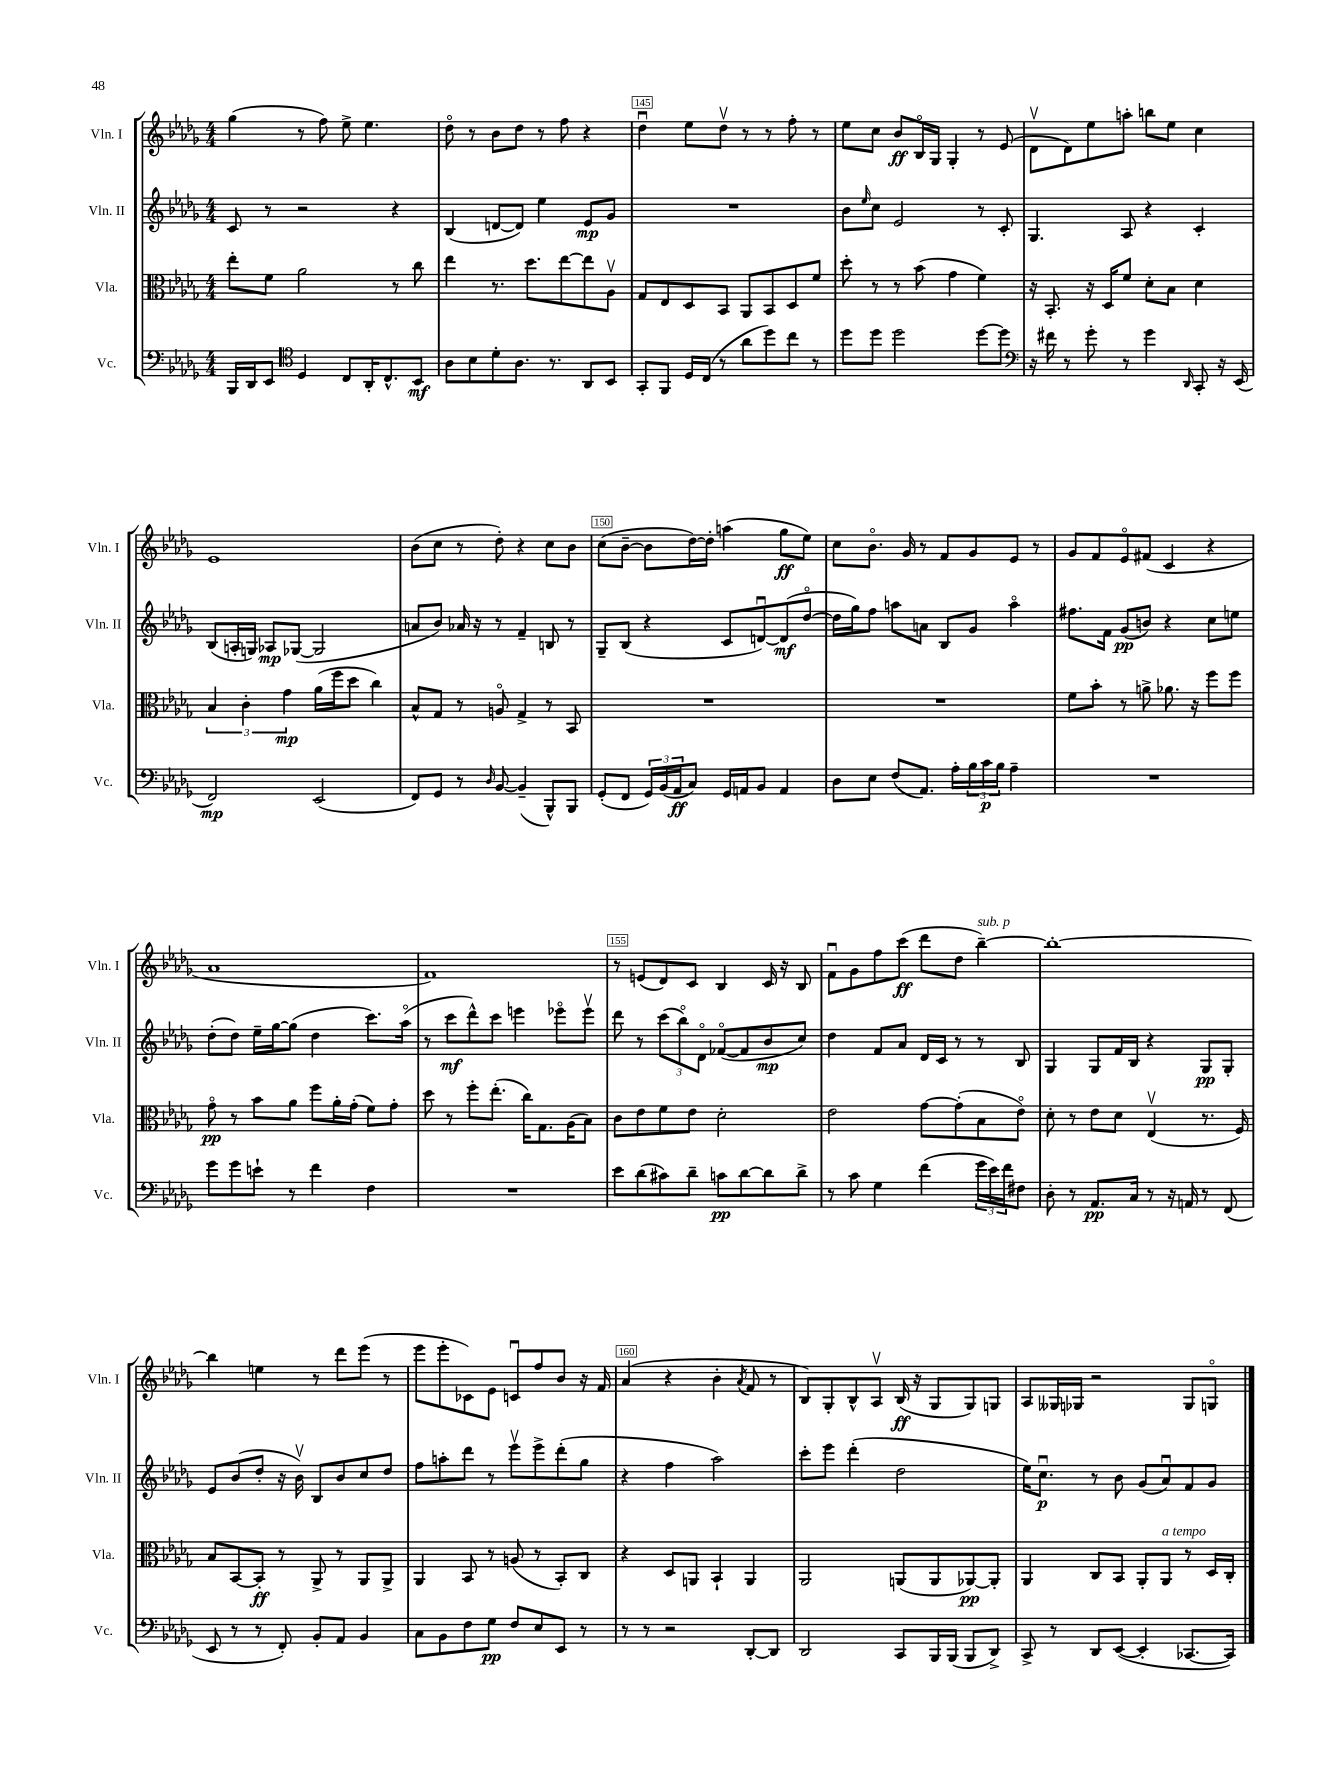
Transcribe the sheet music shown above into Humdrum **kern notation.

**kern	**dynam	**kern	**dynam	**kern	**dynam	**kern	**dynam
*part4	*part4	*part3	*part3	*part2	*part2	*part1	*part1
*staff4	*staff4	*staff3	*staff3	*staff2	*staff2	*staff1	*staff1
*I"Vc.	*	*I"Vla.	*	*I"Vln. II	*	*I"Vln. I	*
*I'Vc.	*	*I'Vla.	*	*I'Vln. II	*	*I'Vln. I	*
*clefF4	*	*clefC3	*	*clefG2	*	*clefG2	*
*k[b-e-a-d-g-]	*	*k[b-e-a-d-g-]	*	*k[b-e-a-d-g-]	*	*k[b-e-a-d-g-]	*
*M4/4	*	*M4/4	*	*M4/4	*	*M4/4	*
=143	=143	=143	=143	=143	=143	=143	=143
16BBB-/LL	.	8ee-'\L	.	8c/	.	(4gg-\	.
16DD-/J	.	.	.	.	.	.	.
8EE-/J	.	8f\J	.	8r	.	.	.
*clefC4	*	*	*	*	*	*	*
4D-/	.	2a-\	.	2r	.	8r	.
.	.	.	.	.	.	8ff\)	.
8C/L	.	.	.	.	.	8ee-^\	.
16AA-'/K	.	.	.	.	.	4.ee-\	.
8.C^^/	.	.	.	.	.	.	.
.	.	8r	.	4r	.	.	.
8BB-/J	mf	8cc\	.	.	.	.	.
=144	=144	=144	=144	=144	=144	=144	=144
8A-\L	.	4ee-\	.	(4B-/	.	8dd-\	.
8B-\	.	.	.	.	.	8r	.
8d-'\	.	8.r	.	[8dn/L	.	8b-\L	.
8.A-\J	.	.	.	8d/J])	.	8dd-\J	.
.	.	8.dd-\L	.	.	.	.	.
.	.	.	.	4ee-\	.	8r	.
8.r	.	.	.	.	.	.	.
.	.	[8ee-\	.	.	.	8ff\	.
8AA-/L	.	8ee-\]	.	8e-/L	mp	4r	.
8BB-/J	.	8A-v\J	.	8g-/J	.	.	.
=145	=145	=145	=145	=145	=145	=145	=145
8GG-'/L	.	8G-/L	.	1r	.	4dd-u\	.
8FF/J	.	8E-/	.	.	.	.	.
16D-/LL	.	8D-/	.	.	.	8ee-\L	.
(16C/JJ	.	.	.	.	.	.	.
8r	.	8BB-/J	.	.	.	8dd-v\J	.
8a-\L	.	8AA-/L	.	.	.	8r	.
8dd-\)	.	8BB-/	.	.	.	8r	.
8cc\J	.	8D-/	.	.	.	8ff'\	.
8r	.	8f/J	.	.	.	8r	.
=146	=146	=146	=146	=146	=146	=146	=146
8dd-\L	.	8dd-'\	.	8b-\L	.	8ee-\L	.
.	.	.	.	16qqee-/	.	.	.
8dd-\J	.	8r	.	8cc\J	.	8cc\J	.
2dd-\	.	8r	.	2e-/	.	8b-/L	ff
.	.	(8b-\	.	.	.	16B-/L	.
.	.	.	.	.	.	16G-/JJ	.
.	.	4g-\	.	.	.	4G-'/	.
[8dd-\L	.	4f\)	.	8r	.	8r	.
8dd-\J]	.	.	.	8c'/	.	(8e-/	.
=147	=147	=147	=147	=147	=147	=147	=147
*clefF4	*	*	*	*	*	*	*
16r	.	16r	.	4.G-/	.	8d-v\L	.
16f#X\	.	8.BB-'/	.	.	.	.	.
8r	.	.	.	.	.	8d-\)	.
8g-'\	.	16r	.	.	.	8ee-\	.
.	.	16D-/KL	.	.	.	.	.
8r	.	8f/J	.	8A-/	.	8aan'\J	.
4g-\	.	8d-'\L	.	4r	.	8bbn\L	.
.	.	8B-\J	.	.	.	8ee-\J	.
16qqDD-/	.	.	.	.	.	.	.
8CC'/	.	4d-\	.	4c'/	.	4cc\	.
16r	.	.	.	.	.	.	.
(16EE-/	.	.	.	.	.	.	.
!!LO:LB:g=z
=148	=148	=148	=148	=148	=148	=148	=148
2FF/)	mp	6B-/	.	(8B-/L	.	1e-	.
.	.	.	.	16An'/L	.	.	.
.	.	6c'\	.	.	.	.	.
.	.	.	.	16Gn/JJ)	.	.	.
.	.	.	.	8A-X/L	mp	.	.
.	.	6g-\	mp	.	.	.	.
.	.	.	.	([8G-X/J	.	.	.
(2EE-/	.	(16a-\LL	.	2G-/]	.	.	.
.	.	16ff\J	.	.	.	.	.
.	.	8dd-\J	.	.	.	.	.
.	.	4cc\)	.	.	.	.	.
=149	=149	=149	=149	=149	=149	=149	=149
8FF/L)	.	8B-^^/L	.	8an/L	.	(8b-\L	.
8GG-/J	.	8G-/J	.	8b-/J)	.	8cc\J	.
8r	.	8r	.	16a-X/	.	8r	.
.	.	.	.	16r	.	.	.
16qqD-/	.	.	.	.	.	.	.
[8BB-/	.	8An/	.	8r	.	8dd-'\)	.
(4BB-~/]	.	4G-^/	.	4f~/	.	4r	.
8BBB-^^/L)	.	8r	.	8Bn/	.	8cc\L	.
8BBB-/J	.	8BB-/	.	8r	.	8b-\J	.
=150	=150	=150	=150	=150	=150	=150	=150
(8GG-'/L	.	1r	.	8G-~/L	.	(8cc\L	.
8FF/J	.	.	.	(8B-/J	.	[8b-~\J	.
24GG-/LL)	.	.	.	4r	.	8b-\L]	.
(24BB-/	.	.	.	.	.	.	.
24AA-/J	ff	.	.	.	.	.	.
8C/J)	.	.	.	.	.	[16dd-\L)	.
.	.	.	.	.	.	16dd-'\JJ]	.
16GG-/LL	.	.	.	8c/L	.	(4aan\	.
16AAn/J	.	.	.	.	.	.	.
8BB-/J	.	.	.	[8dnu/)	.	.	.
4AA/	.	.	.	(8d/]	mf	8gg-\L	ff
.	.	.	.	[8dd-/J	.	8ee-\J)	.
=151	=151	=151	=151	=151	=151	=151	=151
8D-\L	.	1r	.	16dd-\LL]	.	8cc\L	.
.	.	.	.	16gg-\J)	.	.	.
8E-\J	.	.	.	8ff\J	.	8.b-\J	.
(8F/L	.	.	.	8aan\L	.	.	.
.	.	.	.	.	.	16g-/	.
8.AA-/J)	.	.	.	8an\J	.	8r	.
.	.	.	.	8B-/L	.	8f/L	.
16A-'\LL	.	.	.	.	.	.	.
24B-\	.	.	.	8g-/J	.	8g-/	.
24c\	p	.	.	.	.	.	.
24B-\JJ	.	.	.	.	.	.	.
4A-~\	.	.	.	4aa\	.	8e-/J	.
.	.	.	.	.	.	8r	.
=152	=152	=152	=152	=152	=152	=152	=152
1r	.	8f\L	.	8.ff#X\L	.	8g-/L	.
.	.	8b-'\J	.	.	.	8f/	.
.	.	.	.	16f\Jk	.	.	.
.	.	8r	.	(8g-/L	pp	8e-/	.
.	.	8an^\	.	8bn/J)	.	(8f#X/J	.
.	.	8.a-X\	.	4r	.	4c/	.
.	.	16r	.	.	.	.	.
.	.	8ff\L	.	8cc\L	.	4r	.
.	.	8ff\J	.	8een\J	.	.	.
!!LO:LB:g=z
=153	=153	=153	=153	=153	=153	=153	=153
8g-\L	.	8g-\	pp	(8dd-'\L	.	1a-	.
8g-\	.	8r	.	8dd-\J)	.	.	.
8en`\J	.	8b-\L	.	16ee-~\LL	.	.	.
.	.	.	.	[16gg-\J	.	.	.
8r	.	8a-\J	.	(8gg-\J]	.	.	.
4f\	.	8ff\L	.	4dd-\	.	.	.
.	.	16a-'\L	.	.	.	.	.
.	.	(16g-'\JJ	.	.	.	.	.
4F\	.	8f\L)	.	8.ccc\L)	.	.	.
.	.	8g-'\J	.	.	.	.	.
.	.	.	.	(16aa-\Jk	.	.	.
=154	=154	=154	=154	=154	=154	=154	=154
1r	.	8dd-\	.	8r	.	1f)	.
.	.	8r	.	8ccc\L	mf	.	.
.	.	8ff'\L	.	8ddd-^^\)	.	.	.
.	.	(8.ee-'\J	.	8ccc\J	.	.	.
.	.	.	.	4eeen\	.	.	.
.	.	16cc\KL)	.	.	.	.	.
.	.	8.G-\	.	.	.	.	.
.	.	.	.	8eee-X\L	.	.	.
.	.	(16A-\K	.	.	.	.	.
.	.	8B-\J)	.	8eee-v\J	.	.	.
=155	=155	=155	=155	=155	=155	=155	=155
8e-\L	.	8c\L	.	8ddd-\	.	8r	.
(8d-\	.	8e-\	.	8r	.	(8en/L	.
8c#X\)	.	8f\	.	(12ccc\L	.	8d-/)	.
.	.	.	.	12bb-\)	.	.	.
8d-~\J	.	8e-\J	.	.	.	8c/J	.
.	.	.	.	12d-\J	.	.	.
8cn\L	pp	2d-'\	.	([8f-X/L	.	4B-/	.
[8d-\	.	.	.	8f-/]	.	.	.
8d-\]	.	.	.	8b-/	mp	16c/	.
.	.	.	.	.	.	16r	.
8d-^\J	.	.	.	8cc/J)	.	8B-/	.
=156	=156	=156	=156	=156	=156	=156	=156
8r	.	2e-\	.	4dd-\	.	8fu\L	.
8c\	.	.	.	.	.	8g-\	.
4G-\	.	.	.	8f/L	.	8ff\	.
.	.	.	.	8a-/J	.	(8ccc\J	ff
(4f\	.	[8g-\L	.	16d-/LL	.	8ddd-\L	.
.	.	.	.	16c/JJ	.	.	.
.	.	(8g-'\]	.	8r	.	8dd-\J	.
!	!	!	!	!	!	!LO:TX:a:i:t=sub. p	!
24g-\LL	.	8B-\	.	8r	.	[4bb-~\)	.
24e-\)	.	.	.	.	.	.	.
24f\J	.	.	.	.	.	.	.
8F#X\J	.	8e-\J)	.	8B-/	.	.	.
=157	=157	=157	=157	=157	=157	=157	=157
8D-'\	.	8d-'\	.	4G-/	.	1bb-'_	.
8r	.	8r	.	.	.	.	.
8.AA-/L	pp	8e-\L	.	8G-/L	.	.	.
.	.	8d-\J	.	16f/L	.	.	.
16C/Jk	.	.	.	16B-/JJ	.	.	.
8r	.	(4E-v/	.	4r	.	.	.
16r	.	.	.	.	.	.	.
16AAn/	.	.	.	.	.	.	.
8r	.	8.r	.	8G-/L	pp	.	.
(8FF/	.	.	.	8G-'/J	.	.	.
.	.	16F/)	.	.	.	.	.
!!LO:LB:g=z
=158	=158	=158	=158	=158	=158	=158	=158
8EE-/	.	8B-/L	.	8e-/L	.	4bb-\]	.
8r	.	[8BB-/	.	(8b-/	.	.	.
8r	.	8BB-'/J]	ff	8dd-'/J	.	4een\	.
8FF'/)	.	8r	.	16r	.	.	.
.	.	.	.	16b-v\)	.	.	.
8BB-'/L	.	8AA-^/	.	8B-/L	.	8r	.
8AA-/J	.	8r	.	8b-/	.	8ddd-\L	.
4BB-/	.	8AA-/L	.	8cc/	.	(8eee-\J	.
.	.	8AA-^/J	.	8dd-/J	.	8r	.
=159	=159	=159	=159	=159	=159	=159	=159
8C\L	.	4AA-/	.	8ff\L	.	8eee-\L	.
8BB-\	.	.	.	8aan'\	.	8eee-'\	.
8F\	.	8BB-/	.	8ddd-\J	.	8c-X\)	.
8G-\J	pp	8r	.	8r	.	8e-\J	.
8F/L	.	(8An/	.	8eee-v\L	.	8cnu/L	.
8E-/	.	8r	.	8eee-^\	.	8ff/	.
8EE-/J	.	8BB-'/L)	.	(8ddd-'\	.	8b-/J	.
8r	.	8C/J	.	8gg-\J	.	16r	.
.	.	.	.	.	.	16f/	.
=160	=160	=160	=160	=160	=160	=160	=160
8r	.	4r	.	4r	.	(4a-/	.
8r	.	.	.	.	.	.	.
2r	.	8D-/L	.	4ff\	.	4r	.
.	.	8AAn/J	.	.	.	.	.
.	.	4BB-`/	.	2aa-\)	.	4b-'\	.
.	.	.	.	.	.	8qa-/	.
[8DD-'/L	.	4AA/	.	.	.	8f/	.
8DD-/J]	.	.	.	.	.	8r	.
=161	=161	=161	=161	=161	=161	=161	=161
2DD-/	.	2AA-/	.	8ccc'\L	.	8B-/L)	.
.	.	.	.	8eee-\J	.	8G-'/	.
.	.	.	.	(4ddd-'\	.	8B-^^/	.
.	.	.	.	.	.	8A-v/J	.
8CC/L	.	(8AAn/L	.	2dd-\	.	(16B-/	ff
.	.	.	.	.	.	16r	.
16BBB-/L	.	8AA/	.	.	.	8G-/L	.
(16BBB-/JJ	.	.	.	.	.	.	.
8BBB-/L	.	[8AA-X/)	pp	.	.	8G-/)	.
8DD-^/J)	.	8AA-'/J]	.	.	.	8Gn/J	.
=162	=162	=162	=162	=162	=162	=162	=162
8CC^/	.	4AA-/	.	16ee-\KL)	.	8A-/L	.
.	.	.	.	8.ccu\J	p	.	.
8r	.	.	.	.	.	16G--X/L	.
.	.	.	.	.	.	16G-X/JJ	.
8DD-/L	.	8C/L	.	8r	.	2r	.
([8EE-/J	.	8BB-/J	.	8b-\	.	.	.
4EE-'/]	.	8AA-'/L	.	(8g-/L	.	.	.
!	!	!LO:TX:a:i:t=a tempo	!	!	!	!	!
.	.	8AA-/J	.	8a-u/)	.	.	.
[8.CC-X/L	.	8r	.	8f/	.	8G-/L	.
.	.	16D-/LL	.	8g-/J	.	8Gn/J	.
16CC-/Jk])	.	16C'/JJ	.	.	.	.	.
==	==	==	==	==	==	==	==
*-	*-	*-	*-	*-	*-	*-	*-
